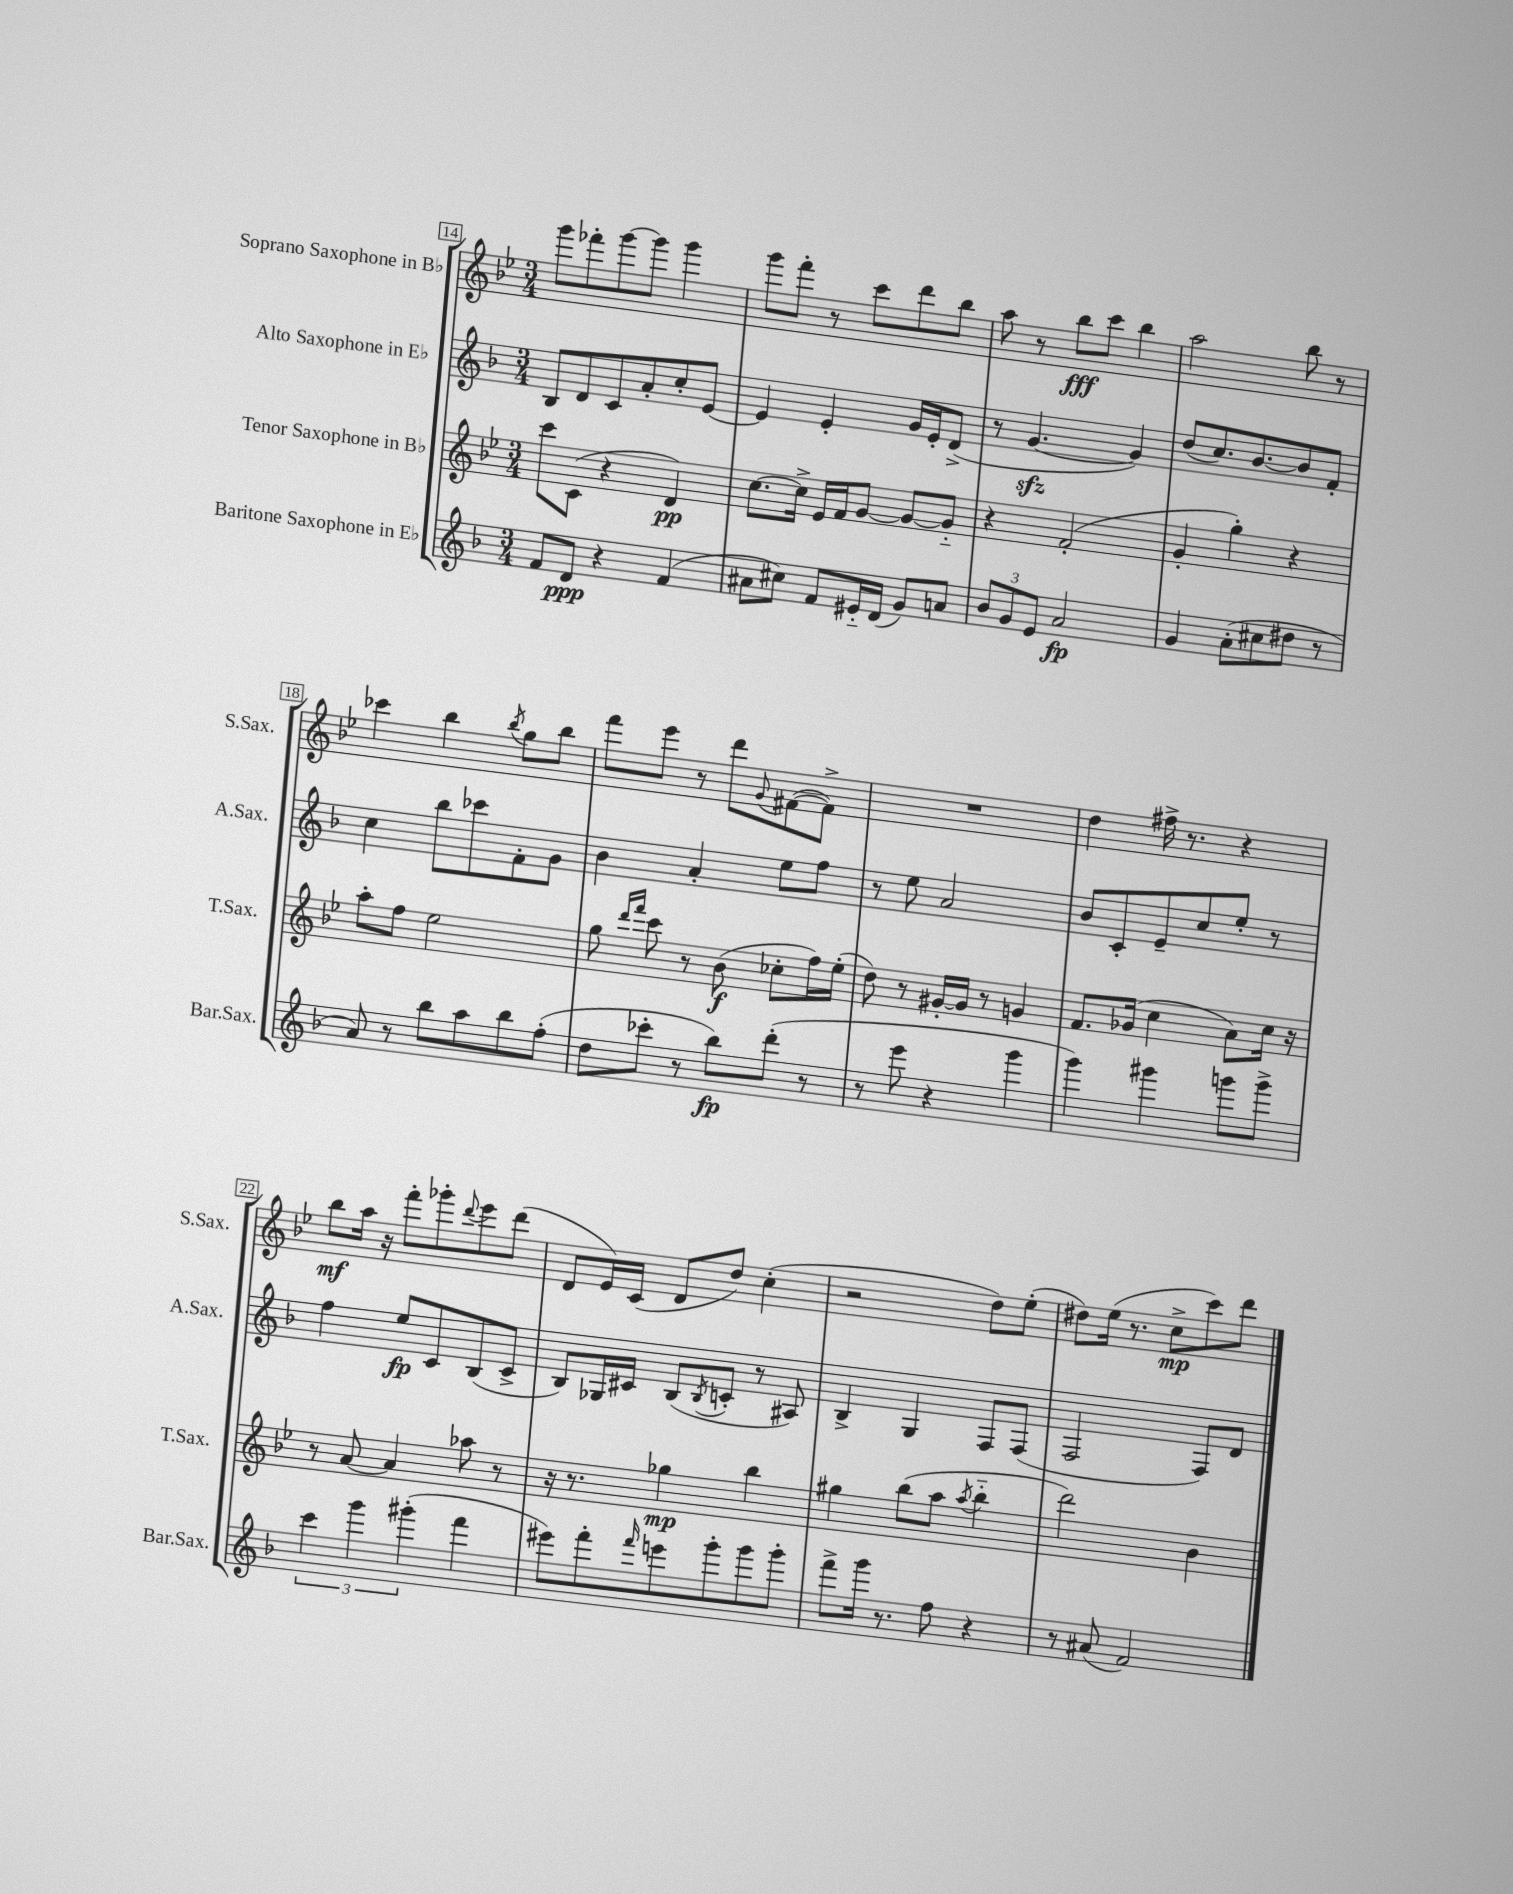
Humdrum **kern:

**kern	**dynam	**kern	**dynam	**kern	**dynam	**kern	**dynam
*part4	*part4	*part3	*part3	*part2	*part2	*part1	*part1
*staff4	*staff4	*staff3	*staff3	*staff2	*staff2	*staff1	*staff1
*I"Baritone Saxophone in E♭	*	*I"Tenor Saxophone in B♭	*	*I"Alto Saxophone in E♭	*	*I"Soprano Saxophone in B♭	*
*I'Bar.Sax.	*	*I'T.Sax.	*	*I'A.Sax.	*	*I'S.Sax.	*
*clefG2	*	*clefG2	*	*clefG2	*	*clefG2	*
*k[b-]	*	*k[b-e-]	*	*k[b-]	*	*k[b-e-]	*
*M3/4	*	*M3/4	*	*M3/4	*	*M3/4	*
=14	=14	=14	=14	=14	=14	=14	=14
8f/L	.	8ccc\L	.	8B-/L	.	8ggg\L	.
8d/J	ppp	(8c\J	.	8d/	.	8fff-X'\	.
4r	.	4r	.	8c/	.	[8ggg\	.
.	.	.	.	8a'/	.	8ggg\J]	.
(4f/	.	4d/)	pp	8cc'/	.	4ggg\	.
.	.	.	.	[8e/J	.	.	.
=15	=15	=15	=15	=15	=15	=15	=15
8a#X\L	.	[8.cc\L	.	4e/]	.	8ggg\L	.
8cc#X\J)	.	.	.	.	.	8fff'\J	.
.	.	16cc^\Jk]	.	.	.	.	.
8f/L	.	16e-/LL	.	4e'/	.	8r	.
.	.	16f/J	.	.	.	.	.
16e#X/L	.	[8g/J	.	.	.	8ccc\L	.
(16d/JJ	.	.	.	.	.	.	.
8g/L)	.	8g/L_	.	16g/LL	.	8ddd\	.
.	.	.	.	16e'/J	.	.	.
8an/J	.	8g/J]	.	(8d^/J	.	8bb-\J	.
=16	=16	=16	=16	=16	=16	=16	=16
12b-/L	.	4r	.	8r	.	8aa\	.
12g/	.	.	.	.	.	.	.
.	.	.	.	[4.gzz/	.	8r	.
12e/J	.	.	.	.	.	.	.
2a/	fp	(2f'/	.	.	.	8bb-\L	fff
.	.	.	.	.	.	8ccc\J	.
.	.	.	.	4g/])	.	4bb-\	.
=17	=17	=17	=17	=17	=17	=17	=17
4g/	.	4g'/	.	(8dd/L	.	2aa\	.
.	.	.	.	8.cc/)	.	.	.
(8a'\L	.	4gg'\)	.	.	.	.	.
.	.	.	.	[8.b-/	.	.	.
8cc#X\	.	.	.	.	.	.	.
8dd#X\J	.	4r	.	8b-/]	.	8bb-\	.
8r	.	.	.	8f'/J	.	8r	.
!!LO:LB:g=z
=18	=18	=18	=18	=18	=18	=18	=18
8a/)	.	8aa'\L	.	4cc\	.	4ccc-X\	.
8r	.	8ff\J	.	.	.	.	.
8bb-\L	.	2ee-\	.	8bb-\L	.	4bb-\	.
8aa\	.	.	.	8ccc-X\	.	.	.
.	.	.	.	.	.	8qbb-/	.
8bb-\	.	.	.	8f'\	.	8gg\L	.
(8ff'\J	.	.	.	8g\J	.	8bb-\J	.
=19	=19	=19	=19	=19	=19	=19	=19
8dd\L	.	8gg\	.	4b-\	.	8fff\L	.
.	.	16qqddd/LL	.	.	.	.	.
.	.	16qqfff/JJ	.	.	.	.	.
8ccc-X'\J	.	8ccc\	.	.	.	8eee-\J	.
8r	.	8r	.	4a'/	.	8r	.
8bb-\L)	fp	(8b-\	f	.	.	8ddd\L	.
.	.	.	.	.	.	8qqg/	.
(8ddd'\J	.	8cc-X'\L	.	8ee\L	.	([8f#X\	.
8r	.	16ff\L)	.	8ff\J	.	8f#^\J])	.
.	.	(16ee-'\JJ	.	.	.	.	.
=20	=20	=20	=20	=20	=20	=20	=20
8r	.	8dd\)	.	8r	.	2.r	.
8eee\	.	8r	.	8ee\	.	.	.
4r	.	[16g#X'/LL	.	2a/	.	.	.
.	.	16g#/JJ]	.	.	.	.	.
.	.	8r	.	.	.	.	.
4ggg\	.	4gn/	.	.	.	.	.
=21	=21	=21	=21	=21	=21	=21	=21
4ggg\)	.	8.f/L	.	8b-/L	.	4dd\	.
.	.	.	.	8c'/	.	.	.
.	.	(16g-X/Jk	.	.	.	.	.
4ggg#X\	.	4cc\	.	8e~/	.	16ff#X^\	.
.	.	.	.	.	.	8.r	.
.	.	.	.	8cc/	.	.	.
8gggn\L	.	8a\L)	.	8ee'/J	.	4r	.
8ggg^\J	.	16cc\Jk	.	8r	.	.	.
.	.	16r	.	.	.	.	.
!!LO:LB:g=z
=22	=22	=22	=22	=22	=22	=22	=22
6ccc\	.	8r	.	4ff\	.	8bb-\L	mf
.	.	[8a/	.	.	.	16aa\Jk	.
6ggg\	.	.	.	.	.	.	.
.	.	.	.	.	.	16r	.
.	.	4a/]	.	8ee/L	fp	8fff'\L	.
(6ggg#X'\	.	.	.	.	.	.	.
.	.	.	.	8c/	.	8ggg-X'\	.
.	.	.	.	.	.	8qqddd/	.
4fff\	.	8aa-X\	.	(8B-/	.	8eee-\	.
.	.	8r	.	8c^/J	.	(8ddd\J	.
=23	=23	=23	=23	=23	=23	=23	=23
8eee#X\L)	.	16r	.	8B-/L)	.	8d/L	.
.	.	8.r	.	.	.	.	.
8fff'\	.	.	.	16G-X/L	.	16e-/L)	.
.	.	.	.	16c#X/JJ	.	(16c/JJ	.
16qqfff/	.	.	.	.	.	.	.
8eeen\	.	4gg-X\	mp	(8B-/L	.	8d/L	.
.	.	.	.	8qB-/	.	.	.
8ggg'\	.	.	.	8cn'/J	.	8dd/J)	.
8ggg\	.	4bb-\	.	8r	.	(4cc'\	.
8ggg'\J	.	.	.	8A#X/)	.	.	.
=24	=24	=24	=24	=24	=24	=24	=24
8fff^\L	.	4gg#X\	.	4B-^/	.	2r	.
16ggg\Jk	.	.	.	.	.	.	.
8.r	.	.	.	.	.	.	.
.	.	(8bb-\L	.	4G/	.	.	.
8ff\	.	8aa\J	.	.	.	.	.
.	.	8qaa/	.	.	.	.	.
4r	.	4bb-\	.	8F/L	.	8dd\L)	.
.	.	.	.	(8F/J	.	(8ee-'\J	.
=25	=25	=25	=25	=25	=25	=25	=25
8r	.	2ddd\)	.	2F/	.	8dd#X\L)	.
(8a#X/	.	.	.	.	.	(16ee-\Jk	.
.	.	.	.	.	.	8.r	.
2f/)	.	.	.	.	.	.	.
.	.	.	.	.	.	8cc^\L	mp
.	.	4b-\	.	8F/L)	.	8ccc\)	.
.	.	.	.	8d/J	.	8ddd\J	.
==	==	==	==	==	==	==	==
*-	*-	*-	*-	*-	*-	*-	*-
